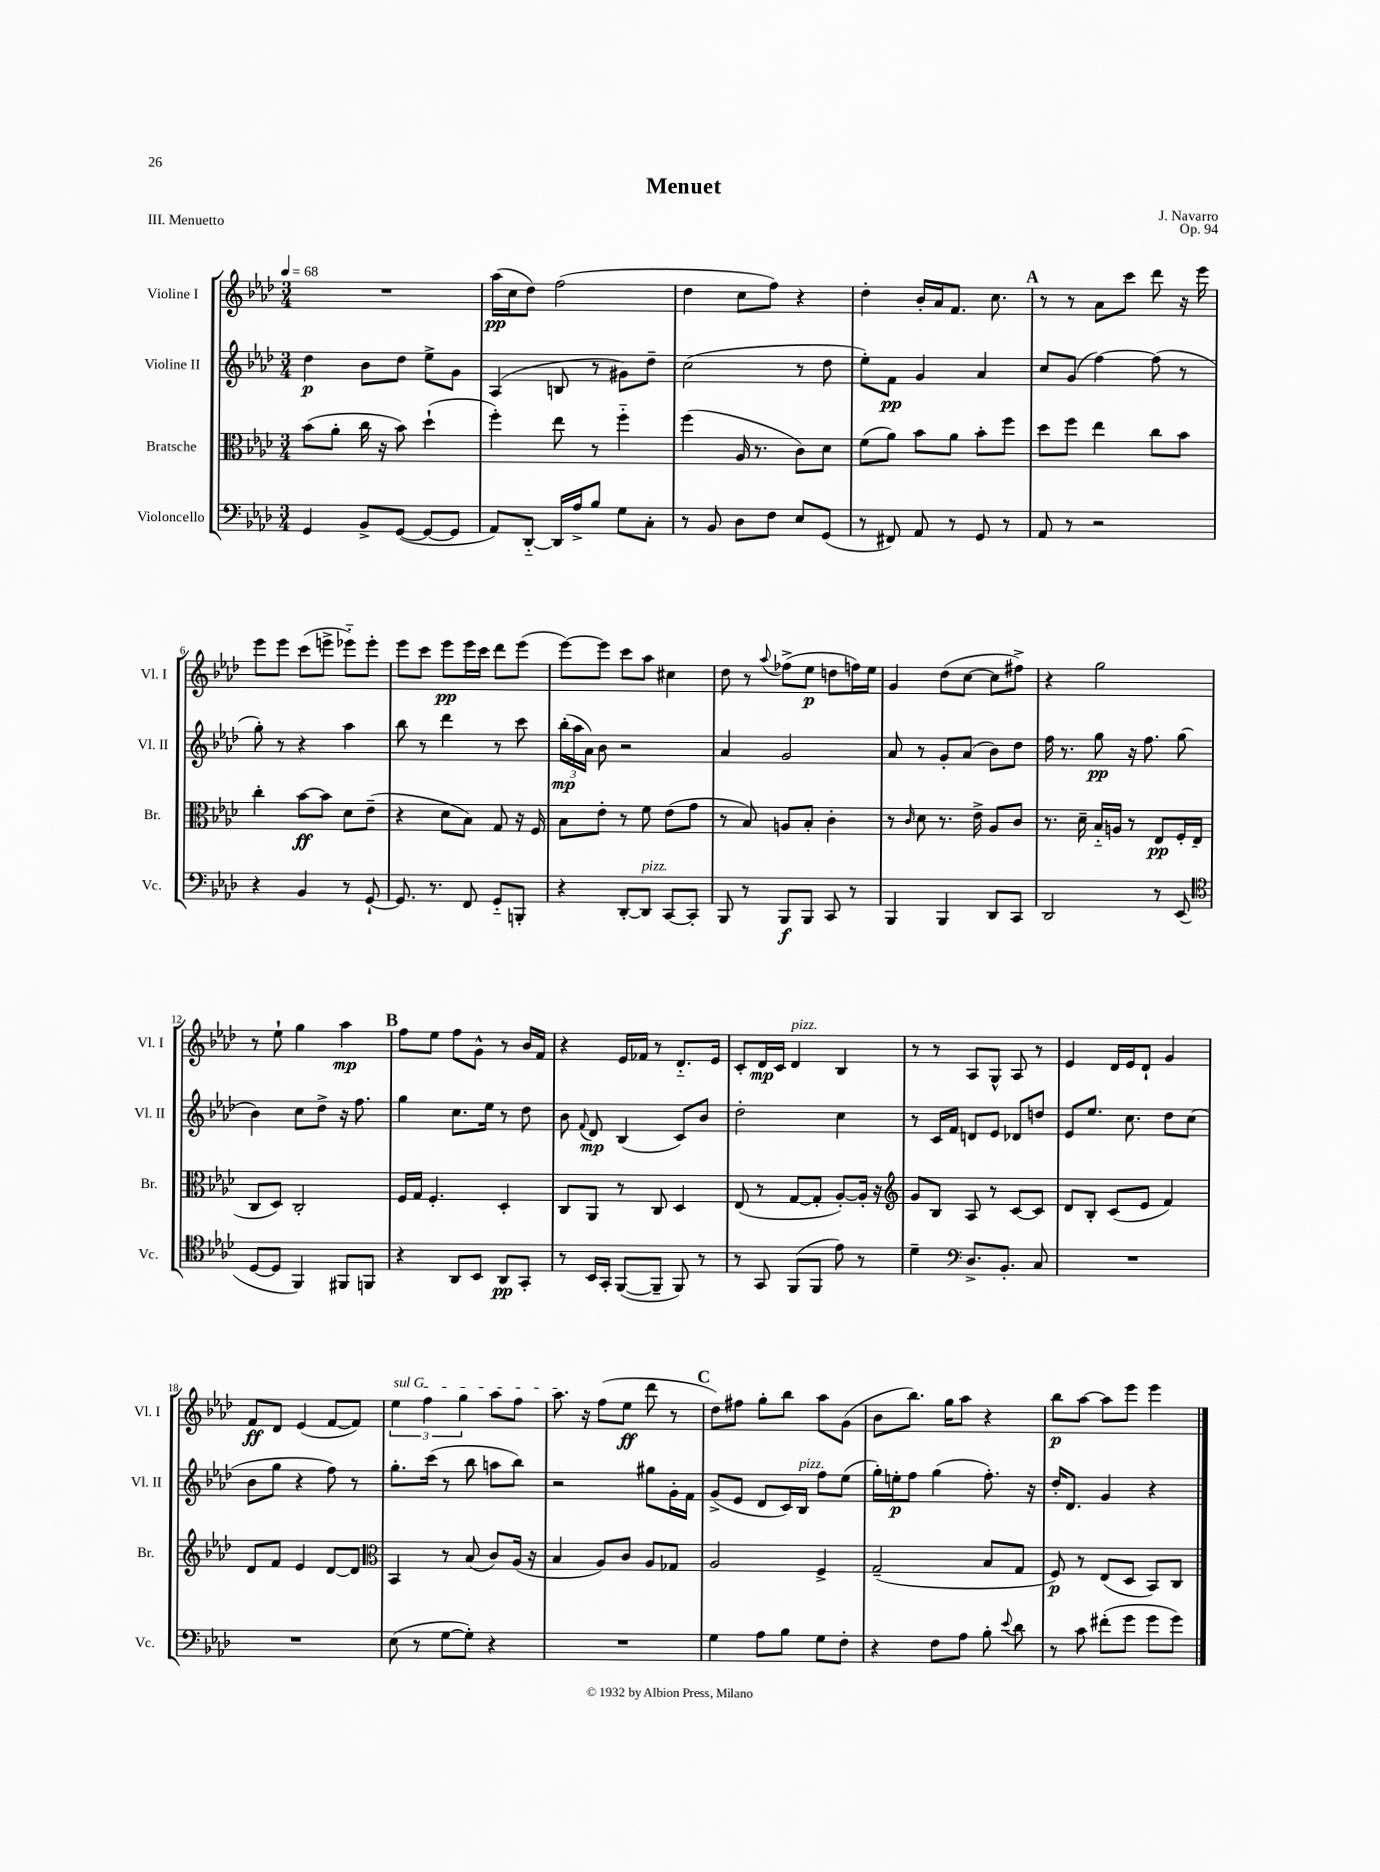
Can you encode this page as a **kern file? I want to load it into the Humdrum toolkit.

**kern	**dynam	**kern	**dynam	**kern	**dynam	**kern	**dynam
*part4	*part4	*part3	*part3	*part2	*part2	*part1	*part1
*staff4	*staff4	*staff3	*staff3	*staff2	*staff2	*staff1	*staff1
*I"Violoncello	*	*I"Bratsche	*	*I"Violine II	*	*I"Violine I	*
*I'Vc.	*	*I'Br.	*	*I'Vl. II	*	*I'Vl. I	*
*clefF4	*	*clefC3	*	*clefG2	*	*clefG2	*
*k[b-e-a-d-]	*	*k[b-e-a-d-]	*	*k[b-e-a-d-]	*	*k[b-e-a-d-]	*
*M3/4	*	*M3/4	*	*M3/4	*	*M3/4	*
*MM68	*	*MM68	*	*MM68	*	*MM68	*
=1	=1	=1	=1	=1	=1	=1	=1
4GG/	.	(8b-\L	.	4dd-\	p	2.r	.
.	.	8a-'\J	.	.	.	.	.
8BB-^/L	.	16cc\	.	8b-\L	.	.	.
.	.	16r	.	.	.	.	.
([8GG/J	.	8b-\)	.	8dd-\J	.	.	.
8GG/L_	.	(4dd-`\	.	8ee-^\L	.	.	.
8GG/J]	.	.	.	8g\J	.	.	.
=2	=2	=2	=2	=2	=2	=2	=2
8AA-/L)	.	4ff'\)	.	(4A-/	.	(16aa-\LL	pp
.	.	.	.	.	.	16cc\J	.
[8DD-/J	.	.	.	.	.	8dd-\J)	.
16DD-/LL]	.	8ee-\	.	8Bn/	.	(2ff\	.
16A-^/J	.	.	.	.	.	.	.
8B-/J	.	8r	.	8r	.	.	.
8G\L	.	4ff\	.	8g#X\L)	.	.	.
8C'\J	.	.	.	8dd-~\J	.	.	.
=3	=3	=3	=3	=3	=3	=3	=3
8r	.	(4ff\	.	(2cc\	.	4dd-\	.
8BB-/	.	.	.	.	.	.	.
8D-\L	.	16A-/	.	.	.	8cc\L	.
.	.	8.r	.	.	.	.	.
8F\J	.	.	.	.	.	8ff\J)	.
8E-/L	.	8c\L)	.	8r	.	4r	.
(8GG/J	.	8d-\J	.	8dd-\	.	.	.
=4	=4	=4	=4	=4	=4	=4	=4
8r	.	(8f\L	.	8ee-'\L)	.	4dd-'\	.
8FF#X/)	.	8a-\J)	.	8f\J	pp	.	.
8AA-/	.	8b-\L	.	4g/	.	16b-'/LL	.
.	.	.	.	.	.	16a-/J	.
8r	.	8a-\J	.	.	.	8.f/J	.
8GG/	.	8b-'\L	.	4a-/	.	.	.
.	.	.	.	.	.	8.cc\	.
8r	.	8ff\J	.	.	.	.	.
!!LO:REH:place=s1:t=A
=5	=5	=5	=5	=5	=5	=5	=5
8AA-/	.	8dd-\L	.	8cc/L	.	8r	.
8r	.	8ff\J	.	(8g/J	.	8r	.
2r	.	4ee-\	.	[4ff\)	.	8a-\L	.
.	.	.	.	.	.	8ccc\J	.
.	.	8cc\L	.	(8ff\]	.	8ddd-\	.
.	.	8b-\J	.	8r	.	16r	.
.	.	.	.	.	.	16eee-\	.
!!LO:LB:g=z
=6	=6	=6	=6	=6	=6	=6	=6
4r	.	4cc'\	.	8gg'\)	.	8eee-\L	.
.	.	.	.	8r	.	8eee-\J	.
4BB-/	.	[8b-\L	ff	4r	.	(8ccc\L	.
.	.	8b-\J]	.	.	.	8eeen^\J	.
8r	.	8d-\L	.	4aa-\	.	8eee-X\L)	.
[8GG`/	.	(8e-~\J	.	.	.	8eee-'\J	.
=7	=7	=7	=7	=7	=7	=7	=7
8.GG/]	.	4r	.	8bb-\	.	8eee-\L	.
.	.	.	.	8r	.	8ccc\J	.
8.r	.	.	.	.	.	.	.
.	.	8d-\L	.	4ddd-\	.	8eee-\L	pp
8FF/	.	8B-\J)	.	.	.	16eee-\L	.
.	.	.	.	.	.	16ccc\JJ	.
8GG/L	.	8G/	.	8r	.	8ddd-\L	.
8BBBn'/J	.	16r	.	8ccc\	.	(8eee-\J	.
.	.	16F/	.	.	.	.	.
=8	=8	=8	=8	=8	=8	=8	=8
4r	.	8B-\L	.	(24bb-'\LL	mp	[8eee-\L)	.
.	.	.	.	24aa-\	.	.	.
.	.	.	.	24a-\JJ)	.	.	.
.	.	8e-'\J	.	8b-\	.	8eee-\J]	.
[8DD-'/L	.	8r	.	2r	.	8ccc\L	.
!LO:TX:a:i:t=pizz.	!	!	!	!	!	!	!
8DD-/J]	.	8f\	.	.	.	8aa-\J	.
[8CC/L	.	(8e-\L	.	.	.	4cc#X\	.
8CC'/J]	.	8g\J	.	.	.	.	.
=9	=9	=9	=9	=9	=9	=9	=9
8BBB-/	.	8r	.	4a-/	.	8dd-\	.
8r	.	8B-/)	.	.	.	8r	.
.	.	.	.	.	.	8qqaa-/	.
8BBB-/L	f	8An/L	.	2g/	.	(8ff-X^\L	.
8BBB-/J	.	8B-'/J	.	.	.	8ee-\J	p
8CC/	.	4c'\	.	.	.	8ddn\L	.
8r	.	.	.	.	.	16ffn\L)	.
.	.	.	.	.	.	16ee-\JJ	.
=10	=10	=10	=10	=10	=10	=10	=10
4BBB-/	.	8r	.	8a-/	.	4g/	.
.	.	16qqc/	.	.	.	.	.
.	.	8d-\	.	8r	.	.	.
4BBB-/	.	8.r	.	8g'/L	.	(8dd-\L	.
.	.	.	.	(8a-/J	.	[8cc\J	.
.	.	16e-^\	.	.	.	.	.
8DD-/L	.	8A-/L	.	8b-\L)	.	8cc\L]	.
8CC/J	.	8c/J	.	8dd-\J	.	8ff#X^\J)	.
=11	=11	=11	=11	=11	=11	=11	=11
2DD-/	.	8.r	.	16ff\	.	4r	.
.	.	.	.	8.r	.	.	.
.	.	16d-~\	.	.	.	.	.
.	.	16B-/LL	.	8gg\	pp	2gg\	.
.	.	16An/JJ	.	.	.	.	.
.	.	8r	.	16r	.	.	.
.	.	.	.	8.ff\	.	.	.
8r	.	8E-/L	pp	.	.	.	.
(8EE-/	.	16F'/L	.	(8gg\	.	.	.
.	.	(16E-/JJ	.	.	.	.	.
!!LO:LB:g=z
=12	=12	=12	=12	=12	=12	=12	=12
*clefC4	*	*	*	*	*	*	*
[8D-/L	.	8C/L	.	4b-\)	.	8r	.
8D-/J]	.	8D-/J)	.	.	.	8ee-`\	.
4FF/)	.	2C'/	.	8cc\L	.	4gg\	.
.	.	.	.	8dd-^\J	.	.	.
8FF#X/L	.	.	.	16r	.	4aa-\	mp
.	.	.	.	8.ff\	.	.	.
8FFn/J	.	.	.	.	.	.	.
!!LO:REH:place=s1:t=B
=13	=13	=13	=13	=13	=13	=13	=13
4r	.	16F/LL	.	4gg\	.	8ff\L	.
.	.	16G/JJ	.	.	.	.	.
.	.	4.F'/	.	.	.	8ee-\J	.
8AA-/L	.	.	.	8.cc\L	.	8ff\L	.
8BB-/J	.	.	.	.	.	8g^^\J	.
.	.	.	.	16ee-\Jk	.	.	.
8AA-/L	pp	4D-'/	.	8r	.	8r	.
8GG'/J	.	.	.	8dd-\	.	16b-/LL	.
.	.	.	.	.	.	16f/JJ	.
=14	=14	=14	=14	=14	=14	=14	=14
8r	.	8C/L	.	8b-\	.	4r	.
.	.	.	.	8qqf/	.	.	.
16BB-/LL	.	8AA-/J	.	8d-/	mp	.	.
16GG'/JJ	.	.	.	.	.	.	.
([8FF/L	.	8r	.	(4B-/	.	16e-/LL	.
.	.	.	.	.	.	16f-X/JJ	.
8FF~/J]	.	8C/	.	.	.	8r	.
8FF/)	.	4D-/	.	8c/L)	.	8.d-/L	.
8r	.	.	.	8b-/J	.	.	.
.	.	.	.	.	.	16e-/Jk	.
=15	=15	=15	=15	=15	=15	=15	=15
8r	.	(8E-/	.	2dd-'\	.	8c'/L	.
8GG/	.	8r	.	.	.	16d-/L	mp
.	.	.	.	.	.	16c/JJ	.
!	!	!	!	!	!	!LO:TX:a:i:t=pizz.	!
(8FF/L	.	[8G/L	.	.	.	4d-/	.
8FF/J	.	8G'/J]	.	.	.	.	.
8e-\)	.	[8A-'/L)	.	4cc\	.	4B-/	.
8r	.	16A-'/Jk]	.	.	.	.	.
.	.	16r	.	.	.	.	.
=16	=16	=16	=16	=16	=16	=16	=16
*	*	*clefG2	*	*	*	*	*
4d-~\	.	8g/L	.	8r	.	8r	.
.	.	8B-/J	.	16c/LL	.	8r	.
.	.	.	.	16f/JJ	.	.	.
*clefF4	*	*	*	*	*	*	*
8.D-^/L	.	8A-/	.	8dn/L	.	8A-/L	.
.	.	8r	.	8e-/J	.	8G^^/J	.
8.BB-'/J	.	.	.	.	.	.	.
.	.	[8c/L	.	8d-X/L	.	8A-/	.
8C/	.	8c/J]	.	8ddn/J	.	8r	.
=17	=17	=17	=17	=17	=17	=17	=17
2.r	.	8d-/L	.	8e-/L	.	4e-/	.
.	.	8B-'/J	.	8.ee-/J	.	.	.
.	.	(8c/L	.	.	.	16d-/LL	.
.	.	.	.	8.cc\	.	16e-/J	.
.	.	8e-/J	.	.	.	8d-`/J	.
.	.	4f/)	.	8dd-\L	.	4g/	.
.	.	.	.	(8cc\J	.	.	.
!!LO:LB:g=z
=18	=18	=18	=18	=18	=18	=18	=18
2.r	.	8d-/L	.	8b-\L	.	8f/L	ff
.	.	8f/J	.	8gg\J	.	8d-/J	.
.	.	4e-/	.	4r	.	(4e-/	.
.	.	[8d-/L	.	8ff\)	.	[8f/L	.
.	.	8d-/J]	.	8r	.	8f/J])	.
=19	=19	=19	=19	=19	=19	=19	=19
*	*	*clefC3	*	*	*	*	*
!	!	!	!	!	!	!LO:TX:a:i:t=sul G	!
(8E-\	.	4BB-/	.	8.gg'\L	.	6ee-\	.
8r	.	.	.	.	.	.	.
.	.	.	.	.	.	6ff\	.
.	.	.	.	(16ccc\Jk	.	.	.
[8G\L	.	8r	.	8r	.	.	.
.	.	.	.	.	.	6gg\	.
8G'\J])	.	(8B-/	.	8bb-\	.	.	.
4r	.	8c/L)	.	8aan\L	.	8aa-\L	.
.	.	(16A-/Jk	.	8bb-\J)	.	8ff\J	.
.	.	16r	.	.	.	.	.
=20	=20	=20	=20	=20	=20	=20	=20
2.r	.	4B-/	.	2r	.	8.aa-\	.
.	.	.	.	.	.	16r	.
.	.	8A-/L)	.	.	.	(8ff\L	.
.	.	8c/J	.	.	.	8ee-\J	ff
.	.	8A-/L	.	8gg#X\L	.	8ddd-\	.
.	.	8G-X/J	.	16g'\L	.	8r	.
.	.	.	.	16f\JJ	.	.	.
!!LO:REH:place=s1:t=C
=21	=21	=21	=21	=21	=21	=21	=21
4G\	.	2A-/	.	(8g^/L	.	8dd-\L)	.
.	.	.	.	8e-/J	.	8ff#X\J	.
8A-\L	.	.	.	8d-/L	.	8gg'\L	.
8B-\J	.	.	.	16c/L)	.	8bb-\J	.
!	!	!	!	!LO:TX:a:i:t=pizz.	!	!	!
.	.	.	.	16B-/JJ	.	.	.
8G\L	.	4F^/	.	8ff\L	.	8aa-\L	.
8F'\J	.	.	.	(8ee-\J	.	(8g\J	.
=22	=22	=22	=22	=22	=22	=22	=22
4r	.	(2G~/	.	16gg'\LL)	.	8b-\L	.
.	.	.	.	16een'\J	p	.	.
.	.	.	.	8ff\J	.	8.bb-\J)	.
8F\L	.	.	.	(4gg\	.	.	.
.	.	.	.	.	.	16gg\KL	.
8A-\J	.	.	.	.	.	8aa-\J	.
8B-'\	.	8B-/L	.	8.ff'\)	.	4r	.
8qqe-/	.	.	.	.	.	.	.
8d-\	.	8G/J	.	.	.	.	.
.	.	.	.	16r	.	.	.
=23	=23	=23	=23	=23	=23	=23	=23
8r	.	8F/)	p	16dd-'/KL	.	8bb-\L	p
.	.	.	.	8.d-/J	.	.	.
8c\	.	8r	.	.	.	[8aa-\J	.
(8f#X'\L	.	(8E-/L	.	4g/	.	8aa-\L]	.
8g\J	.	8D-/J	.	.	.	8eee-\J	.
8g\L	.	8BB-/L)	.	4r	.	4eee-\	.
8g\J)	.	8C/J	.	.	.	.	.
==	==	==	==	==	==	==	==
*-	*-	*-	*-	*-	*-	*-	*-
